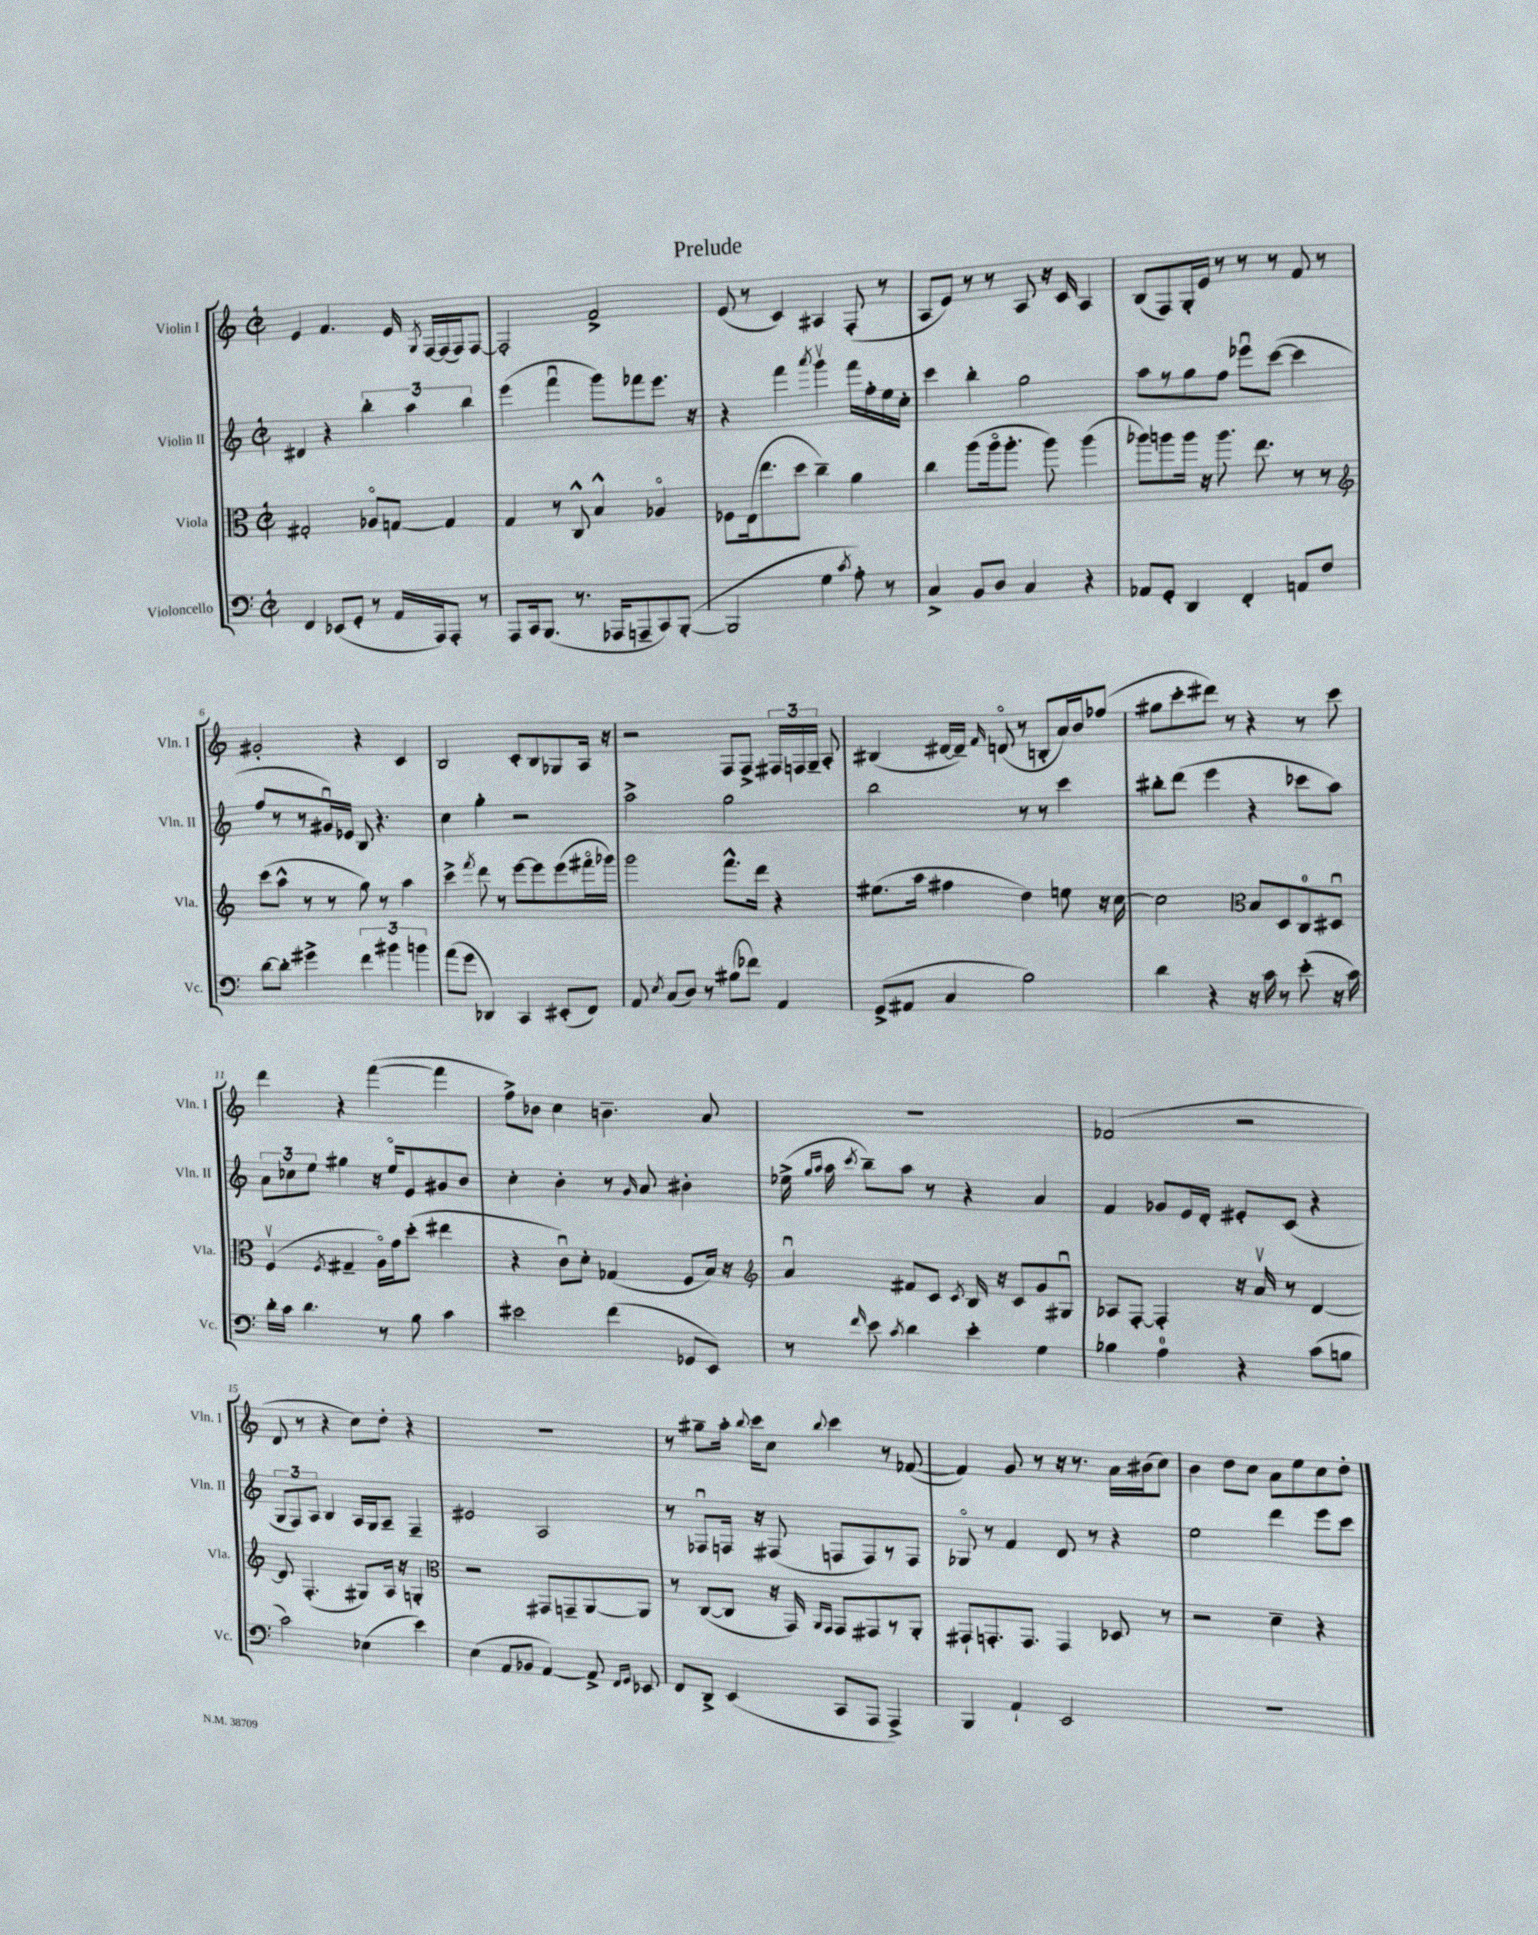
\header { title = "Prelude" }
<<
\new StaffGroup <<
\new Staff = "s0" \with { instrumentName = "Violin I" shortInstrumentName = "Vln. I" } {
    \clef treble \key c \major \defaultTimeSignature \time 2/2
    \autoBeamOff e'4 f'4. e'16 \acciaccatura { g8 } f16[~ f16( f16) f8]~ |
    f2-. f'2-> |
    e'8( r8 c'4) ais4 f8-.( r8 |
    a8[ e'8]) r8 r8 a8 r16 c'16 a4 |
    b8[( f8) g16-. e'16] r8 r8 r8 f'8 r8 |
    gis'2-. r4 c'4 |
    b2 c'8[-. b8 ges8 a16] r16 |
    r2 f8[ f8]-> \tuplet 3/2 { fis16[ f16 g16]-- } a8-. |
    bis4( dis'16[~ dis'16]--) \grace { f'16 } d'8\flageolet( r8 b8[-. a'16) b'16 fes''8]( |
    gis''8[ c'''8-. dis'''8]) r8 r4 r8 c'''8 |
    d'''4 r4 f'''4~( f'''4 |
    f''8[->) bes'8] c''4 b'4.-- a'8 |
    R1 |
    fes'2( r2 |
    d'8 r8 r4 c''8[) d''8]-. r4 |
    R1 |
    r8 gis''8[-- a''16]-. \appoggiatura { b''8 } c'''16[ c''8] \appoggiatura { b''8 } c'''4 r8 fes'8~( |
    fes'4) g'8 r8 r16 r8. a'16[ bis'16( c''8]) |
    b'4 d''8[ c''8] a'8[ e''8 c''8 d''8]-. \bar "|." |
}
\new Staff = "s1" \with { instrumentName = "Violin II" shortInstrumentName = "Vln. II" } {
    \clef treble \key c \major \defaultTimeSignature \time 2/2
    \autoBeamOff dis'4 r4 \tuplet 3/2 { b''4-. a''4 b''4 } |
    e'''4( f'''4\downbow g'''8[) fes'''8 e'''8.] r16 |
    r4 f'''4 \acciaccatura { a'''8 } g'''4\upbow f'''16[ f''16-. e''16 c''16]-. |
    c'''4 b''4-. g''2 |
    a''8[ r8 g''8 f''8] ees'''8[\downbow c'''8]~( c'''4 |
    f''8[ r8 r8 gis'16\downbow) ees'16] b8 r4. |
    c''4 g''4-. r2 |
    a''2-> g''2 |
    b''2 r8 r8 c'''4 |
    bis''8[-. d'''8]( e'''4 r4 ces'''8[ a''8]) |
    \tuplet 3/2 { a'8[ ces''8 e''8] } gis''4 r16 e''16[\flageolet e'8 gis'8 b'8] |
    c''4-. b'4-. r8 \grace { g'16 } a'8 bis'4-. |
    ees''16->( \grace { g''16[ a''16] } a''16 \acciaccatura { c'''8 } b''8[--) a''8] r8 r4 a'4 |
    f'4 ges'8[ e'16 d'16]-. eis'8[-. c'8]( r4 |
    \tuplet 3/2 { g8[ f8) a8] } b4 a16[ g16 a8]-- f4-- |
    eis'2 a2 |
    r8 fes8[\downbow f16] r16 fis8( f8[ f8) r8 f8] |
    ges8\flageolet r8 f'4 d'8 r8 r4 |
    e''2 d'''4 e'''8[ c'''8] \bar "|." |
}
\new Staff = "s2" \with { instrumentName = "Viola" shortInstrumentName = "Vla." } {
    \clef alto \key c \major \defaultTimeSignature \time 2/2
    \autoBeamOff gis2-. aes8[\flageolet g8]~ g4 |
    g4 r8 c8-^ b4-^ aes4\flageolet |
    fes8[ e16( e''8. d''8] c''4--) a'4 |
    c''4 a''8[( a''16\flageolet a''8.]-. a''8) a''4( |
    aes''8[) a''8 a''16] r16 a''8. e''8. r8 r8 |
    \clef treble c'''8[( a''8]-^ r8 r8 g''8) r8 a''4 |
    c'''4-> \acciaccatura { f'''8 } d'''8 r8 e'''8[~ e'''8 e'''8( fis'''16\flageolet ges'''16]) |
    g'''2 f'''8.[-^ d'''16] r4 |
    eis''8.[( a''16] fis''4 d''4) e''8 r16 c''16~ |
    c''2 \clef alto b8[ d8 c8-0 dis8]\downbow |
    f4\upbow( \acciaccatura { f8 } gis4-- a16[\flageolet) g'16 d''8]-.( eis''4 |
    r4 c'8[\downbow) d'8]-. ges4( f8[ b16]) r16 |
    \clef treble a'4\downbow fis'8[ c'8] \acciaccatura { c'8 } b16 r16 c'8[ g'8 gis8]\downbow |
    aes8[ f8]~-. f4-. r16 a'16\upbow r8 d'4~ |
    d'8 f4.-.( gis8[) a16] r16 g4-. |
    \clef alto r2 gis,8[ g,8-- a,8~ a,8] |
    r8 c8[~( c8] r16 g,16) \grace { a,16[ g,16] } g,8[ gis,8 r8 a,8]-. |
    gis,8[-! g,8.-. g,8.] g,4 des8 r8 |
    r2 d'4-- r4 \bar "|." |
}
\new Staff = "s3" \with { instrumentName = "Violoncello" shortInstrumentName = "Vc." } {
    \clef bass \key c \major \defaultTimeSignature \time 2/2
    \autoBeamOff f,4 ees,8[( g,8]-. r8 a,16[ a,,16) a,,8]-. r8 |
    a,,8[ c,16 b,,8.]( r8. aes,,16[ a,,8-- c,8) b,,8]~-.( |
    b,,2 g4 \acciaccatura { c'8 } a8-.) r8 |
    c4-> b,8[ d8] c4 r4 |
    aes,8[ g,8]-. d,4 f,4-. a,8[ f8] |
    d'8[~ d'8]-. gis'4-> \tuplet 3/2 { f'4 bis'4 b'4 } |
    a'8[( g'8] des,4) c,4 eis,8[-.( f,8]) |
    a,8 \acciaccatura { e8 } c8[( d8]) r8 bis8[( fes'8]) a,4 |
    g,8[->( ais,8] c4 b2) |
    d'4 r4 r16 c'16 r8 e'8-.( r16 c'16) |
    d'16[-. c'16] d'4. r8 b8 c'4 |
    eis'2 f'4( ges,8[ e,8]) |
    r8 \grace { f'16 } e'8 \acciaccatura { c'8 } d'4 e'4-. g4 |
    bes4 a4-0 r4 c'8[( b8] |
    c'2) ees4( e'4) |
    e4( a,8[ bes,8] a,4~) a,8-> \grace { f,16[ g,16] } ees,8 |
    f,8[ d,8]-> e,4( c,8[ a,,8] a,,4->) |
    b,,4 a,4-! e,2 |
    R1 \bar "|." |
}
>>
>>
